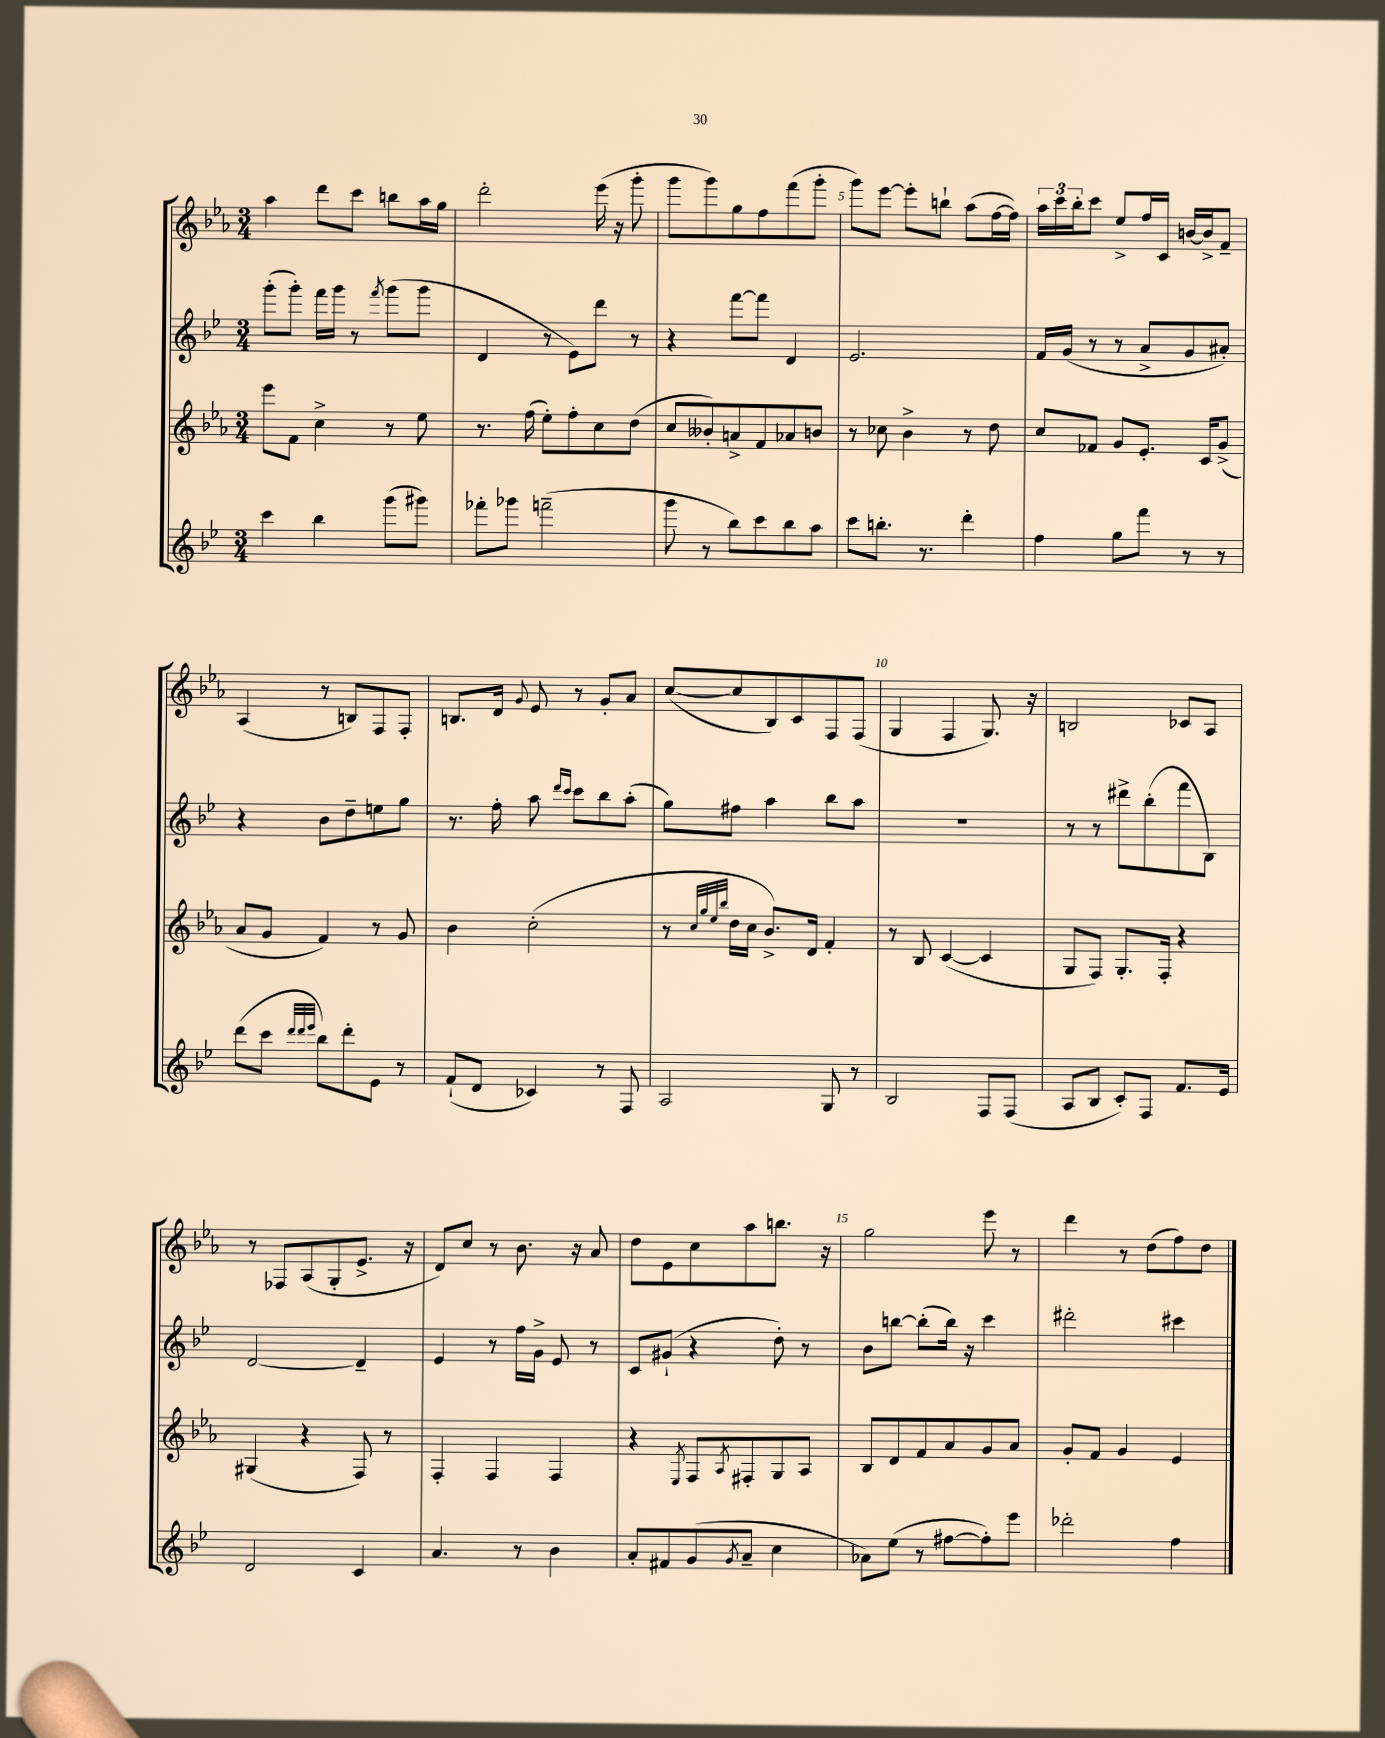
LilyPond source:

<<
\new StaffGroup <<
\new Staff = "s0" {
    \clef treble \key ees \major \numericTimeSignature \time 3/4
    aes''4 d'''8 c'''8 b''8 aes''16 g''16 |
    d'''2-. ees'''16( r16 g'''8-. |
    g'''8 g'''8) g''8 f''8 f'''8( g'''8-. |
    g'''8) ees'''8~ ees'''8-. b''8-! aes''8( f''16~ f''16) |
    \tuplet 3/2 { aes''16 c'''16 bes''16-. } c'''8 ees''8-> f''16 c'16 b'16~ b'16-> f'8-- |
    aes4( r8 b8) f8 f8-. |
    b8. d'16 \appoggiatura { g'8 } ees'8 r8 g'8-. aes'8 |
    c''8~( c''8 bes8) c'8 f8 f8( |
    g4 f4 g8.) r16 |
    b2 ces'8 aes8 |
    r8 fes8 aes8( g8-. ees'8.-> r16 |
    d'8) c''8 r8 bes'8. r16 aes'8 |
    d''8 ees'8 c''8 aes''8 b''8. r16 |
    g''2 ees'''8 r8 |
    d'''4 r8 d''8( f''8) d''8 \bar "|." |
}
\new Staff = "s1" {
    \clef treble \key bes \major \numericTimeSignature \time 3/4
    g'''8-.( g'''8-.) f'''16 g'''16 r8 \acciaccatura { f'''8 } g'''8( g'''8 |
    d'4 r8 ees'8) d'''8 r8 |
    r4 f'''8~ f'''8 d'4 |
    ees'2. |
    f'16 g'16( r8 r8 a'8-> g'8 ais'8-.) |
    r4 bes'8 d''8-- e''8 g''8 |
    r8. f''16-. a''8 \grace { d'''16 c'''16 } c'''8 bes''8 a''8-.( |
    g''8) fis''8 a''4 bes''8 a''8 |
    R2. |
    r8 r8 dis'''8-> bes''8-.( f'''8 bes8) |
    d'2~ d'4-- |
    ees'4 r8 f''16 g'16-> ees'8 r8 |
    c'8 gis'8-!( r4 d''8-.) r8 |
    bes'8 b''8~ b''8-.( b''16) r16 c'''4 |
    dis'''2-. cis'''4 \bar "|." |
}
\new Staff = "s2" {
    \clef treble \key ees \major \numericTimeSignature \time 3/4
    ees'''8 f'8 c''4-> r8 ees''8 |
    r8. f''16( ees''8-.) f''8-. c''8 d''8( |
    c''8 beses'8-.) a'8-> f'8 aes'8 b'8 |
    r8 ces''8 bes'4-> r8 d''8 |
    c''8 fes'8 g'8 ees'8.-. c'16 g'8->( |
    aes'8 g'8 f'4) r8 g'8 |
    bes'4 c''2-.( |
    r8 \grace { c''32 g''32 ees''32 bes''32 } d''16 c''16 bes'8.->) d'16 f'4-. |
    r8 bes8 c'4~( c'4 |
    g8 f8) g8.-. f16-. r4 |
    gis4( r4 f8) r8 |
    f4-. f4 f4 |
    r4 \acciaccatura { ees8 } f8 \acciaccatura { aes8 } fis8-. g8 aes8 |
    bes8 d'8 f'8 aes'8 g'8 aes'8 |
    g'8-. f'8 g'4 ees'4 \bar "|." |
}
\new Staff = "s3" {
    \clef treble \key bes \major \numericTimeSignature \time 3/4
    c'''4 bes''4 g'''8( gis'''8) |
    fes'''8-. ges'''8 f'''2--( |
    g'''8 r8 bes''8) c'''8 bes''8 a''8 |
    c'''8 b''8.-. r8. d'''4-. |
    f''4 g''8 f'''8 r8 r8 |
    d'''8( c'''8 \grace { d'''32 d'''32 ees'''32 } bes''8) d'''8-. ees'8 r8 |
    f'8-!( d'8 ces'4) r8 f8 |
    a2 g8 r8 |
    bes2 f8 f8( |
    a8 bes8 c'8-.) f8 f'8. ees'16 |
    d'2 c'4 |
    a'4. r8 bes'4 |
    a'8-. fis'8 g'8( \acciaccatura { g'8 } a'8-- c''4 |
    aes'8) ees''8( r8 fis''8~ fis''8-.) ees'''8 |
    des'''2-. f''4 \bar "|." |
}
>>
>>
\layout { \context { \Score currentBarNumber = #2 \override BarNumber.break-visibility = ##(#f #t #t) barNumberVisibility = #(every-nth-bar-number-visible 5) } }
